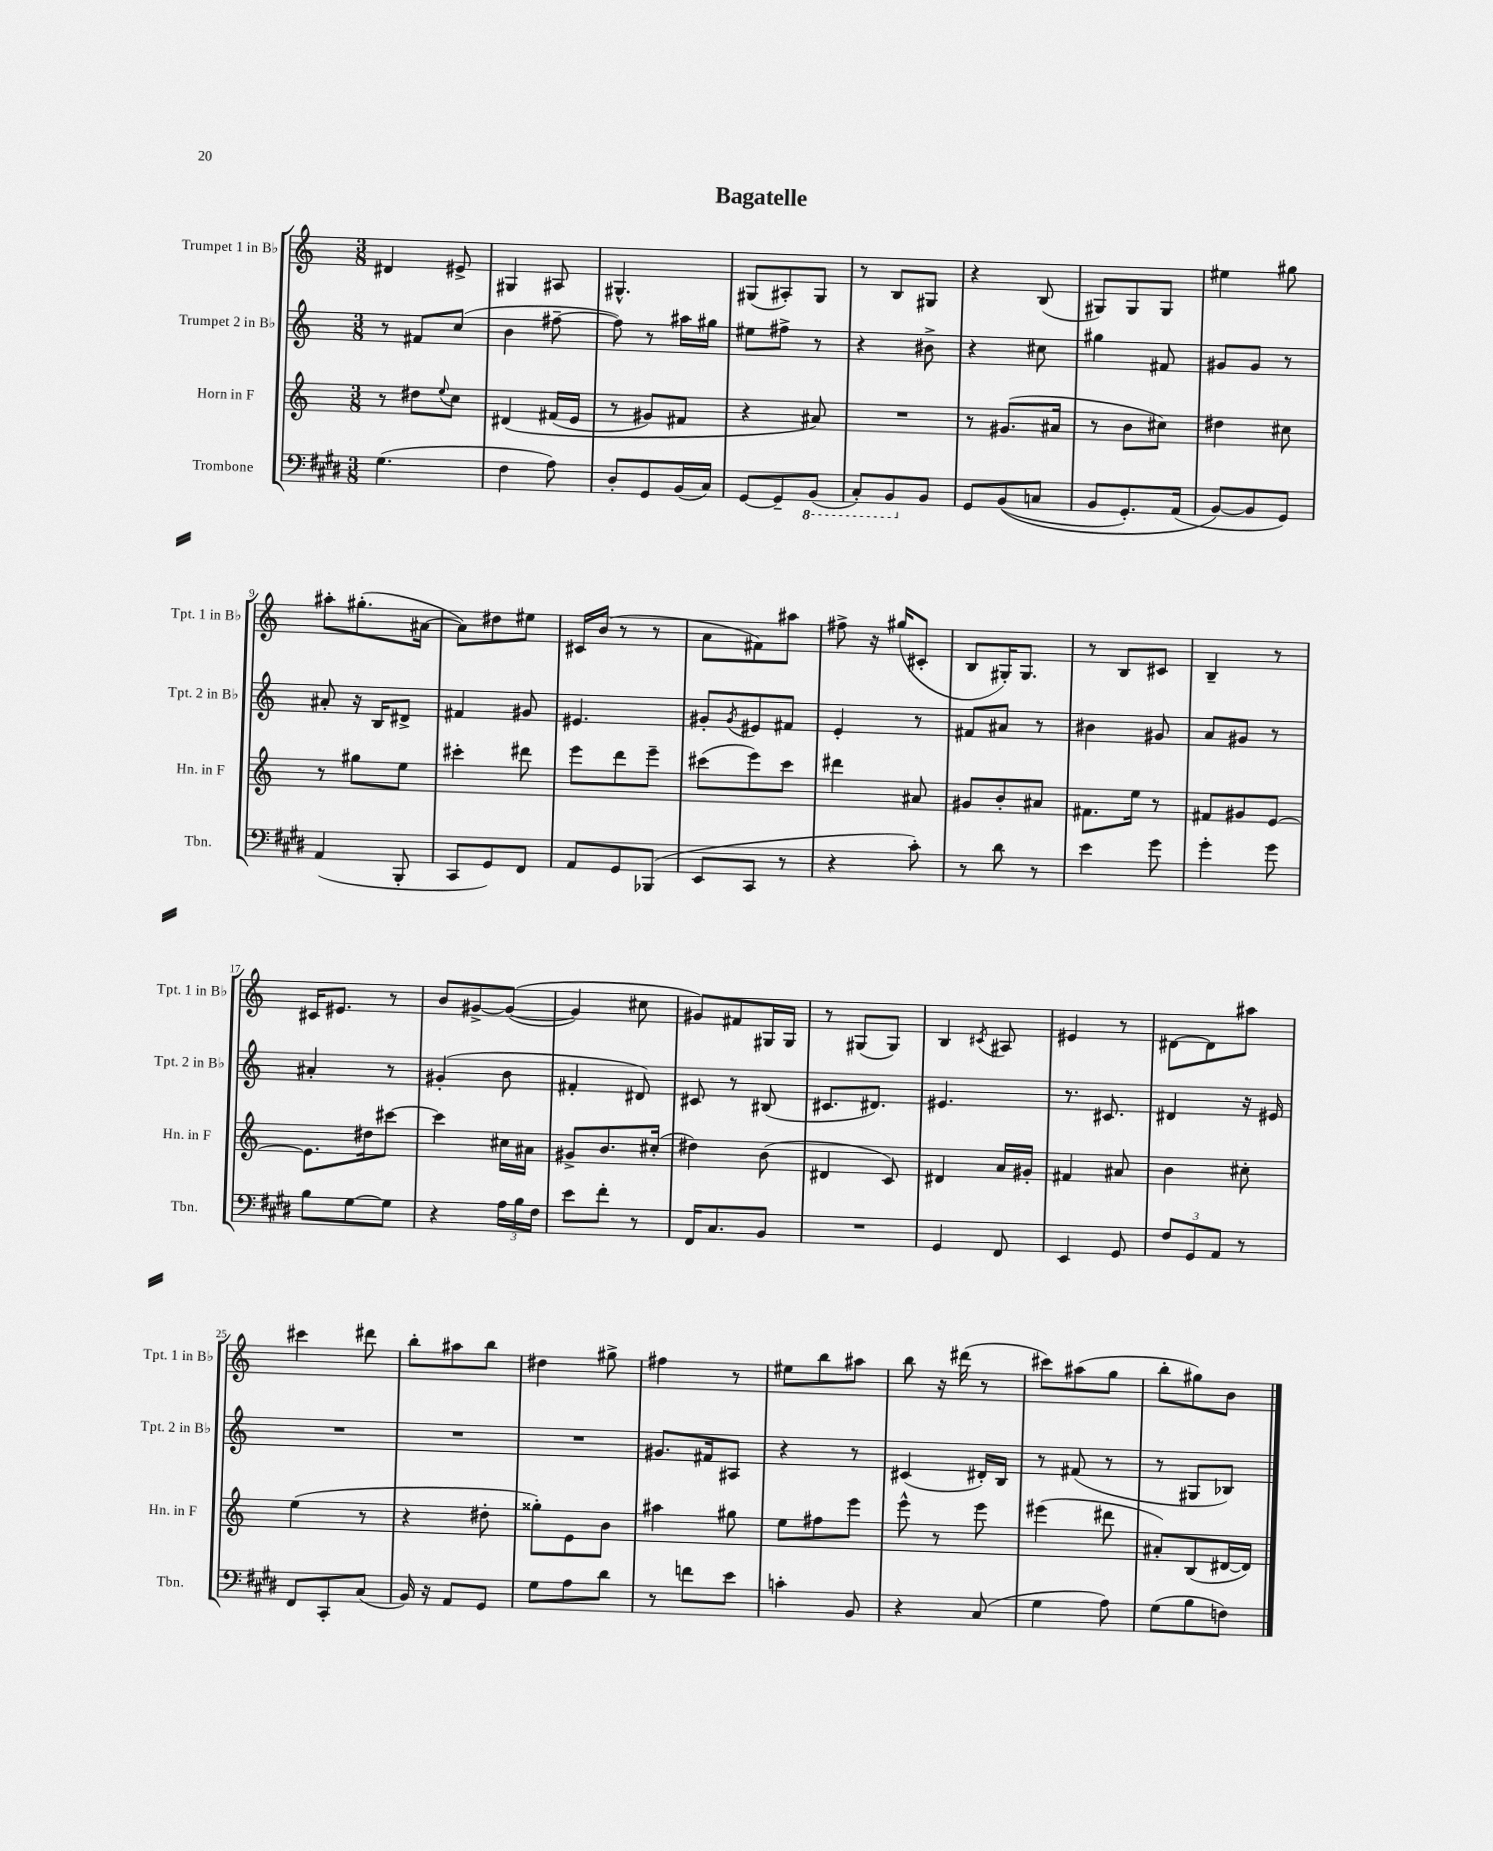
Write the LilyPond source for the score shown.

\header { title = "Bagatelle" }
<<
\new StaffGroup <<
\new Staff = "s0" \with { instrumentName = "Trumpet 1 in Bb" shortInstrumentName = "Tpt. 1 in Bb" } {
    \clef treble \key c \major \numericTimeSignature \time 3/8
    dis'4 eis'8-> |
    gis4 ais8 |
    gis4.-^ |
    gis8( ais8-.) gis8 |
    r8 b8 gis8 |
    r4 b8( |
    gis8) gis8 gis8 |
    eis''4 gis''8 |
    ais''8-. gis''8.-.( ais'16~ |
    ais'8) dis''8 eis''8 |
    cis'16 b'16( r8 r8 |
    a'8 fis'8) ais''8 |
    fis''8-> r16 gis''16( cis'8-. |
    b8 gis16-.) gis8. |
    r8 b8 cis'8 |
    b4-- r8 |
    cis'16 eis'8. r8 |
    b'8 gis'8~-> gis'8~(\( |
    gis'4) cis''8 |
    gis'8\) fis'8 gis16 gis16 |
    r8 gis8( gis8) |
    b4 \acciaccatura { cis'8 } ais8 |
    eis'4 r8 |
    dis'8~ dis'8 ais''8 |
    cis'''4 dis'''8 |
    b''8-. ais''8 b''8 |
    dis''4 gis''8-> |
    fis''4 r8 |
    eis''8 b''8 ais''8 |
    b''8 r16 dis'''16( r8 |
    cis'''8) ais''8( g''8 |
    b''8-. gis''8) b'8 \bar "|." |
}
\new Staff = "s1" \with { instrumentName = "Trumpet 2 in Bb" shortInstrumentName = "Tpt. 2 in Bb" } {
    \clef treble \key c \major \numericTimeSignature \time 3/8
    r8 fis'8 c''8( |
    b'4 fis''8~-- |
    fis''8) r8 ais''16 gis''16 |
    eis''8 fis''8-> r8 |
    r4 bis'8-> |
    r4 cis''8 |
    gis''4 fis'8 |
    gis'8 gis'8 r8 |
    ais'8-. r16 b16 dis'8-> |
    fis'4 gis'8 |
    eis'4. |
    gis'8-. \acciaccatura { gis'8 } eis'8 fis'8 |
    e'4-. r8 |
    fis'8 ais'8 r8 |
    bis'4 gis'8 |
    a'8 gis'8 r8 |
    ais'4-. r8 |
    gis'4-.( b'8 |
    fis'4-. dis'8) |
    cis'8 r8 bis8( |
    cis'8. dis'8.) |
    eis'4. |
    r8. cis'8. |
    dis'4 r16 eis'16 |
    R4. |
    R4. |
    R4. |
    gis'8. fis'16 ais8 |
    r4 r8 |
    cis'4( dis'16-.) b16 |
    r8 fis'8( r8 |
    r8 gis8 bes8) \bar "|." |
}
\new Staff = "s2" \with { instrumentName = "Horn in F" shortInstrumentName = "Hn. in F" } {
    \clef treble \key c \major \numericTimeSignature \time 3/8
    r8 dis''8 \appoggiatura { e''8 } c''8 |
    dis'4\( fis'16( e'16 |
    r8 gis'8) fis'8 |
    r4 ais'8\) |
    R4. |
    r8 gis'8.( ais'16 |
    r8 b'8 cis''8) |
    dis''4 cis''8 |
    r8 gis''8 e''8 |
    cis'''4-. dis'''8 |
    e'''8 d'''8 e'''8-- |
    cis'''8( e'''8) cis'''8 |
    dis'''4 ais'8 |
    gis'8 b'8-. ais'8 |
    fis'8. e''16 r8 |
    fis'8 gis'8 e'8~ |
    e'8. dis''16 cis'''8~ |
    cis'''4 cis''16 ais'16 |
    gis'8-> b'8. cis''16-.( |
    dis''4) b'8( |
    dis'4 c'8) |
    dis'4 a'16 gis'16-. |
    fis'4 ais'8 |
    b'4 cis''8-. |
    e''4( r8 |
    r4 dis''8-. |
    gisis''8-.) e'8 b'8 |
    ais''4 gis''8 |
    e''8 fis''8 e'''8 |
    e'''8-^ r8 e'''8 |
    eis'''4( dis'''8 |
    ais'8-.) b8( dis'16~ dis'16) \bar "|." |
}
\new Staff = "s3" \with { instrumentName = "Trombone" shortInstrumentName = "Tbn." } {
    \clef bass \key e \major \numericTimeSignature \time 3/8
    gis4.( |
    fis4 a8) |
    dis8-. gis,8 b,16( cis16) |
    gis,8~ gis,8-- \ottava #-1 b,,8( |
    cis,8-.) b,,8 \ottava #0 b,8 |
    gis,8 b,8(\( c8 |
    b,8 gis,8.-.) a,16( |
    b,8~\) b,8 gis,8) |
    a,4( b,,8-. |
    cis,8 gis,8) fis,8 |
    a,8 gis,8 bes,,8( |
    e,8 cis,8 r8 |
    r4 cis'8-.) |
    r8 dis'8 r8 |
    e'4 gis'8 |
    gis'4-. gis'8 |
    b8 gis8~ gis8 |
    r4 \tuplet 3/2 { a16 b16 fis16 } |
    e'8 fis'8-. r8 |
    fis,16 cis8. b,8 |
    R4. |
    gis,4 fis,8 |
    e,4 gis,8 |
    \tuplet 3/2 { fis8 gis,8 a,8 } r8 |
    fis,8 cis,8-. cis8( |
    b,16) r16 a,8 gis,8 |
    gis8 a8 dis'8 |
    r8 f'8 e'8 |
    c'4-. b,8 |
    r4 cis8( |
    gis4 a8) |
    gis8( b8 f8) \bar "|." |
}
>>
>>
